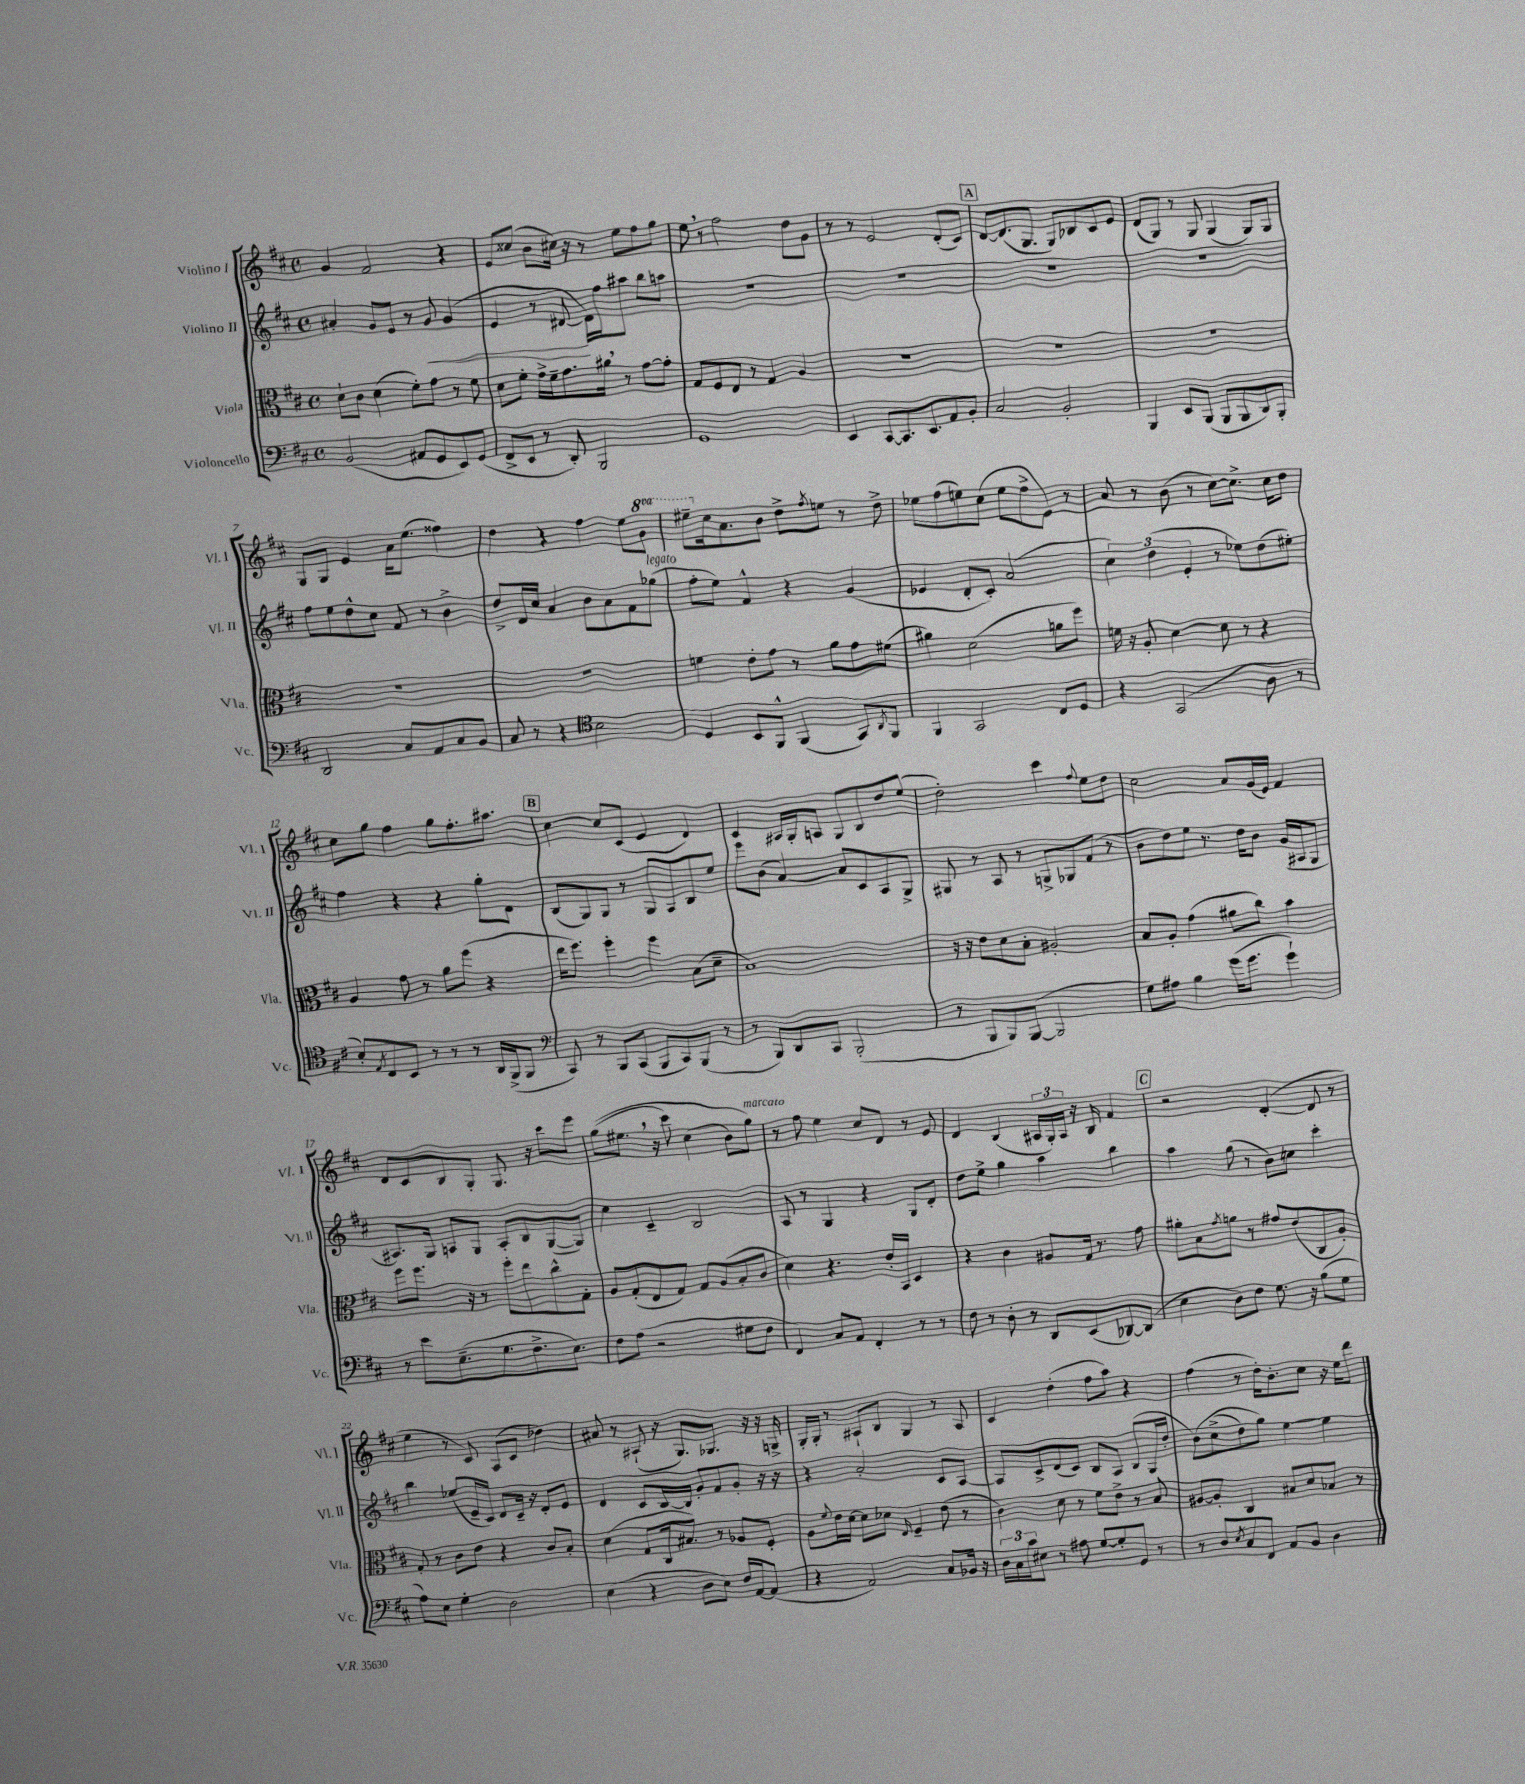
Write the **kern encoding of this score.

**kern	**kern	**kern	**dynam	**kern
*part4	*part3	*part2	*part2	*part1
*staff4	*staff3	*staff2	*staff2	*staff1
*I"Violoncello	*I"Viola	*I"Violino II	*	*I"Violino I
*I'Vc.	*I'Vla.	*I'Vl. II	*	*I'Vl. I
*clefF4	*clefC3	*clefG2	*	*clefG2
*k[f#c#]	*k[f#c#]	*k[f#c#]	*	*k[f#c#]
*M4/4	*M4/4	*M4/4	*	*M4/4
*met(c)	*met(c)	*met(c)	*	*met(c)
=1	=1	=1	=1	=1
(2BB/	8d`\L	4a#X'/	.	4g/
.	8c#\J	.	.	.
.	(4d\	8g/L	.	2f#/
.	.	8e/J	.	.
8AA#X/L	8f#'\L)	8r	.	.
!	!	!	!LO:HP:b	!
8GG/	8g\J	8g/	<	.
8EE/)	8r	(4g/	.	4r
(8GG/J	8f#\	.	.	.
=2	=2	=2	=2	=2
8FF#^/L	8d\L	4e/	.	8e/L
8EE/J	8f#'\J	.	.	(8cc##X/J
8r	16g^\LL	8r	.	8b\L
.	16f#~\J	.	.	.
8DD'/)	8.g\	[8d#X/	.	16cc#X\Jk)
.	.	.	.	16r
2BBB/	.	16d#\LL])	[	8r
.	16a#X,\Jk	16ff#\J	.	.
.	8r	8aa#X\J	.	8ee\L
.	[8g\L	8bb\L	.	8ff#\
.	8g'\J]	8aan\J	.	8gg\J
=3	=3	=3	=3	=3
1GG	8G/L	1r	.	8ee,\
.	8F#/	.	.	8r
.	8E/J	.	.	2ff#\
.	8r	.	.	.
.	4G/	.	.	.
.	4A/	.	.	8dd\L
.	.	.	.	8g\J
=4	=4	=4	=4	=4
4EE/	1r	1r	.	8r
.	.	.	.	8r
[8CC#/L	.	.	.	2e/
8.CC#/]	.	.	.	.
8.EE/	.	.	.	.
8AA/	.	.	.	(8d'/L
8BB'/J	.	.	.	8c#/J)
!!LO:REH:place=s1:t=A
=5	=5	=5	=5	=5
2C#/	1r	1r	.	[8d/L
.	.	.	.	(8.d/]
.	.	.	.	8.G/J
2BB'/	.	.	.	8G/L)
.	.	.	.	8B-X/
.	.	.	.	8c#/
.	.	.	.	8e/J
=6	=6	=6	=6	=6
4BBB/	1r	1r	.	(8d/L
.	.	.	.	8G/J)
8EE/L	.	.	.	8r
(8BBB/J	.	.	.	8G/
8BBB/L	.	.	.	(4G/
8BBB/	.	.	.	.
8DD/)	.	.	.	8G/L)
8BBB'/J	.	.	.	8G/J
!!LO:LB:g=z
=7	=7	=7	=7	=7
2DD/	1r	8ff#\L	.	8G/L
.	.	8ee\	.	8G/J
.	.	8dd^^\	.	4e/
.	.	8cc#\J	.	.
8C#/L	.	8f#/	.	16a\KL
.	.	.	.	(8.ee\J
8AA/	.	8r	.	.
8C#/	.	4b^\	.	4ff##X\)
8BB/J	.	.	.	.
=8	=8	=8	=8	=8
8C#/	1r	8dd^/L	.	4dd\
8r	.	16d/L	.	.
.	.	16cc#/JJ	.	.
4r	.	4a/	.	4r
*clefC4	*	*	*	*
2B\	.	8b\L	.	4ff#\
.	.	8a\	.	.
.	.	8f#\	.	8ee\L
*	*	*	*	*8va
!	!	!LO:TX:a:i:t=legato	!	!
.	.	(8gg-X\J	.	8gg\J
=9	=9	=9	=9	=9
4D/	4fn\	8ff#'\L	.	8eee#X~\L
*	*	*	*	*X8va
.	.	8ee\J)	.	16cc#\k
.	.	.	.	8.a\
8BB/L	8e'\L	4f#^^/	.	.
8FF#^^/J	8g\J	.	.	8b\J
(4FF#/	8r	4r	.	8dd^\L
.	.	.	.	8qff#/
.	8a\L	.	.	8een\J
8GG/L)	8g\	(4g/	.	8r
8qAA/	.	.	.	.
8FF#/J	(8f#X\J	.	.	8dd^\
=10	=10	=10	=10	=10
4FF#/	4a#X\)	4e-X/	.	8ee-X\L
.	.	.	.	(8ff#\
2GG/	(2d\	8d'/L	.	8een\)
.	.	8c#'/J)	.	(8cc#\J
.	.	(2a/	.	8ee\L
.	.	.	.	8ff#^\
8C#/L	8an\L	.	.	8e\J)
8D/J	8ff#\J)	.	.	8r
=11	=11	=11	=11	=11
4r	16fn\	6cc#\)	.	8a/
.	16r	.	.	.
.	8A'/	.	.	8r
.	.	(6dd\	.	.
(2GG/	[4d\	.	.	(8b\
.	.	6e'/	.	.
.	.	.	.	8r
.	8d\]	8r	.	[8cc#\L)
.	8r	8ee-X\L)	.	8.cc#^\J]
8A\	4r	(8dd\	.	.
.	.	.	.	16cc#\KL
8r	.	8ee#X'\J)	.	8dd\J
!!LO:LB:g=z
=12	=12	=12	=12	=12
8B'/L)	4A/	4ff#\	.	8cc#\L
8qE/	.	.	.	.
8C#/	.	.	.	8gg\J
8BB/J	8g\	4r	.	4ff#\
8r	8r	.	.	.
8r	8a\L	4r	.	8gg\L
8r	(8ff#\J	.	.	8.ff#'\
16AA/LL	4r	8gg'\L	.	.
(16FF#^/J	.	.	.	8.aa#X\J
8FF#/J	.	8d\J	.	.
!!LO:REH:place=s1:t=B
=13	=13	=13	=13	=13
*clefF4	*	*	*	*
8CC#/)	16ee\KL	(8B/L	.	[4cc#\
.	8.ff#\J)	.	.	.
8r	.	8G/)	.	.
8BBB/L	4ff#'\	8G/J	.	8cc#/L]
(8CC#/J	.	8r	.	(8c#/J
8BBB/L	4ff#\	8G/L	.	4e/
8CC#/)	.	8A/	.	.
(8BBB/J	(8B\L	8B/	.	4d/)
8r	8d~\J	8ee/J	.	.
=14	=14	=14	=14	=14
8r	1B)	8eee\L	.	4c#/
8BBB/L)	.	(8b\J	.	.
8DD/	.	[4a/)	.	16A#X/LL
.	.	.	.	16G'/J
8CC#/J	.	.	.	8An/J
(2BBB'/	.	8a/L]	.	8G/L
.	.	8c#/	.	8B/
.	.	8A/	.	8dd/
.	.	8G^/J	.	(8ee/J
=15	=15	=15	=15	=15
8r	16r	8G#X/	.	2dd'\)
.	16r	.	.	.
8BBB/L	8e\L	8r	.	.
8BBB/)	8d\	8A/	.	.
([8BBB/J	8B'\J	8r	.	.
2BBB/]	2A#X'/	8Gn^/L	.	4ccc#\
.	.	8G-X/	.	.
.	.	.	.	8qqff#/
.	.	(8f#/J	.	8ee\L
.	.	8r	.	8dd\J
=16	=16	=16	=16	=16
8G\L)	8B/L	8b\L	.	2cc#\
8A#X\J	8A'/J	8dd\)	.	.
4B\	(4g\	8ee\J	.	.
.	.	8.r	.	.
(16g\KL	8a#X\L	.	.	8a/L
8.g\J	.	16dd\KL	.	.
.	8cc#\J)	8b\J	.	(16g/L
.	.	.	.	16e/JJ)
4g`\)	4b\	(16g/LL	.	4f#/
.	.	16A#X/J	.	.
.	.	8G/J	.	.
!!LO:LB:g=z
=17	=17	=17	=17	=17
8r	8ff#\L	8.A#X/L)	.	8d/L
8e\L	8.ff#\J	.	.	8c#/
.	.	16G/Jk	.	.
(8.E~\	.	8An/L	.	8B/
.	16r	.	.	.
.	8r	8G/J	.	8G'/J
8.G\	.	.	.	.
.	8ff#'\L	8A'/L	.	8.G/
8.F#^\	8ee\	8B/	.	.
.	.	.	.	16r
.	8cc#^^\	([8G/	.	8ccc#\L
8.E\J)	.	.	.	.
.	8G'\J	8G/J])	.	8eee\J
=18	=18	=18	=18	=18
8F#\L	8A/L	4cc#\	.	((8gg\L
(8A\J	(8G'/	.	.	8.ee#X,\J
2r	8E/	4c#~/	.	.
.	.	.	.	16r
.	8G/J)	.	.	8ccc#\)
.	8G/L	2B/	.	(4cc#\
.	(8A/	.	.	.
8G#X\L	8B'/	.	.	8b\L)
!	!	!	!	!LO:TX:a:i:t=marcato
8F#\J	8c#/J	.	.	8gg\J)
=19	=19	=19	=19	=19
4FF#/)	4d\)	8A/	.	8r
.	.	8r	.	8ff#\
8C#/L	4.r	4G/	.	4ee\
8AA/J	.	.	.	.
4FF#'/	.	4r	.	8cc#/L
.	16e'/LL	.	.	8d/J
.	16BB/JJ	.	.	.
8r	4D/	8G/L	.	8r
8r	.	8d'/J	.	8e/
=20	=20	=20	=20	=20
8F#\	4r	8dd\L	.	4d/
8r	.	8ee^\J	.	.
8D'\	4c#\	4gg\	.	(4B/
8r	.	.	.	.
8DD/L	8A#X/L	4aa\	.	24A#X/LL
.	.	.	.	24G'/)
.	.	.	.	24A#/JJ
(8EE/	16G/Jk	.	.	16r
.	8.r	.	.	16B/
[8DD-X/)	.	4bb\	.	4f#/
(8DD-/J]	8g\	.	.	.
!!LO:REH:place=s1:t=C
=21	=21	=21	=21	=21
4E\	8a#X'\L	4aa\	.	2r
.	8B\	.	.	.
.	8qg/	.	.	.
8D\L)	8an\J	(8gg\	.	.
8F#\J	8r	8r	.	.
8.G\	8g#X/L	8b\L)	.	([4d'/
.	(8e/	8ccn\J	.	.
16r	.	.	.	.
(8B\L	8C#/	4ccc#'\	.	8d/]
8G\J	8A'/J)	.	.	8r
!!LO:LB:g=z
=22	=22	=22	=22	=22
8A\L)	8G'/	4bb\	.	4ee\
8E\J	8r	.	.	.
4G'\	8c#\L	(8ee-X/L	.	8r
.	8e\J	16e~/L	.	8c#/)
.	.	16c#/JJ)	.	.
2D\	4r	8d/L	.	(8A/L
.	.	16c#~/Jk	.	8c#/J
.	.	16r	.	.
.	8c#/L	8d'/L	.	4dd-X\)
.	8B'/J	8e/J	.	.
=23	=23	=23	=23	=23
(4E\	(4d\	4d/	.	8a#X/
.	.	.	.	8r
4r	8G/L	8c#/L	.	(8A#X`/
.	16C#/k	[16B/L	.	16r
.	8.B#X/J)	16B/JJ]	.	8.G/L)
8D\L	.	8g'/L	.	.
8E\J)	8r	8f#/	.	8.G-X/J
16F#/LL	8A-X/L	8g'/J	.	.
[16AA/J	.	.	.	16r
(8AA/J]	8F#'/J	16r	.	16r
.	.	16r	.	16Gn^/
=24	=24	=24	=24	=24
4r	8A\L	4r	.	16G'/LL
.	.	.	.	16G'/JJ
.	8qqf#/	.	.	.
.	16e\L	.	.	8r
.	[16d\JJ	.	.	.
2AA/)	8d\L]	2a'/	.	8A#X`/L
.	8d-X\J	.	.	8B/J
.	16qqE/	.	.	.
.	4F#~/	.	.	4G/
8C#/L	(8e\	8c#/L	.	8r
16BB-X/Jk	8r	[8A/J	.	8A#/
16r	.	.	.	.
=25	=25	=25	=25	=25
24D\LL	4c#\)	8A/L]	.	4c#/
24C#\	.	.	.	.
24c#\J	.	.	.	.
8E#X\J	.	8c#^/	.	.
8r	8d\	(8d/	.	(4dd'\
8A#X\	8r	8c#/J)	.	.
[8G/L	8f#\L	8B/L	.	8ff#\L
8G'/]	8e^\J	8A/J	.	8aa\J)
8GG/J	8r	(8B/L	.	4r
8r	8B/	16G/L	.	.
.	.	16dd'/JJ	.	.
=26	=26	=26	=26	=26
8r	[8A#X/L	(8b\L)	.	(4ff#\
8D/L	8A#'/J]	(8cc#^\	.	.
8qE/	.	.	.	.
8C#/	4C#/	8dd\)	.	8r
8FF#/J	.	8gg\J)	.	16dd'\KL)
.	.	.	.	8.b'\
8AA/L	8B#X/L	[4ee\	.	.
8BB/J	8d/	.	.	8cc#\J
4D\	8B-X/J	4ee\]	.	16r
.	.	.	.	16ee\KL
.	8r	.	.	8ddd\J
==	==	==	==	==
*-	*-	*-	*-	*-
